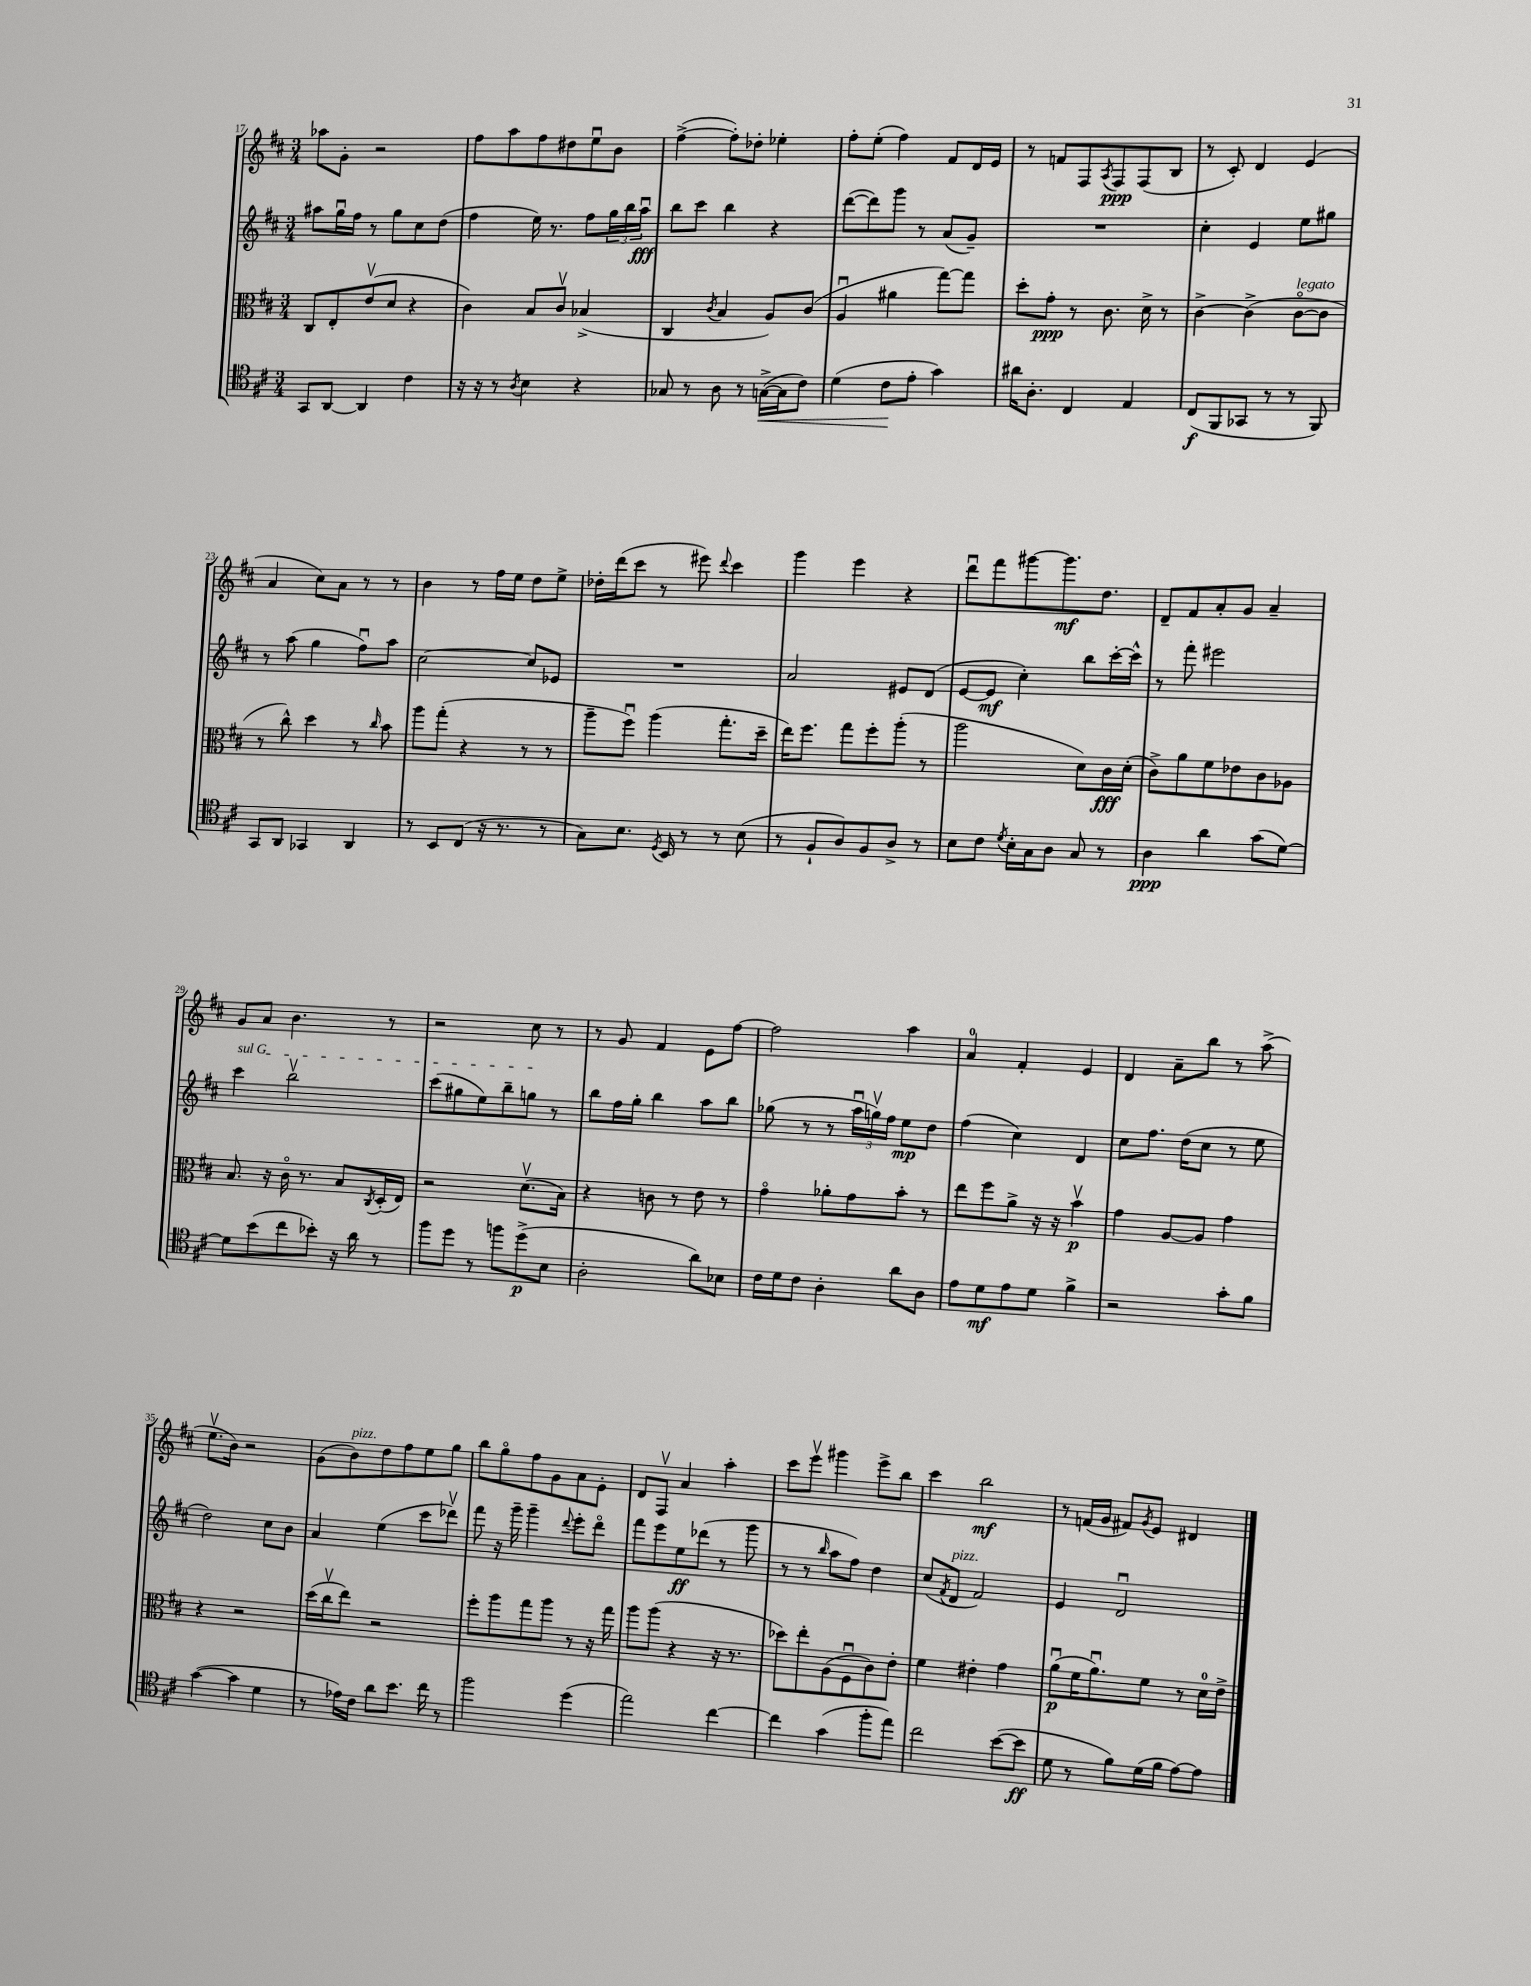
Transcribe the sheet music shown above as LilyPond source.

<<
\new StaffGroup <<
\new Staff = "s0" {
    \clef treble \key d \major \numericTimeSignature \time 3/4
    aes''8 g'8-. r2 |
    fis''8 a''8 fis''8 dis''8 e''8\downbow b'8 |
    fis''4~->( fis''8-.) des''8-. ees''4-. |
    fis''8-. e''8-.( fis''4) fis'8 d'16 e'16 |
    r8 f'8 fis8 \acciaccatura { a8 } fis8\ppp fis8( b8 |
    r8 cis'8-.) d'4 e'4( |
    a'4 cis''8) a'8 r8 r8 |
    b'4 r8 fis''16 e''16 d''8 e''8-> |
    des''16-. d'''16( cis'''8 r8 eis'''8) \appoggiatura { d'''8 } cis'''4 |
    g'''4 e'''4 r4 |
    d'''8\downbow fis'''8 gis'''8~ gis'''8.\mf d''8. |
    d'8-- fis'8 a'8-. g'8 a'4-- |
    g'8 a'8 b'4. r8 |
    r2 cis''8 r8 |
    r8 g'8 fis'4 e'8 fis''8~ |
    fis''2 a''4 |
    a'4-0 fis'4-. e'4 |
    d'4 a'8-- b''8 r8 a''8->( |
    e''8.\upbow b'16) r2 |
    g'8( b'8^\markup { \italic "pizz." }) d''8 fis''8 e''8 g''8 |
    b''8 g''8\flageolet fis''8 g'8 a'8 e'8-. |
    d'8 fis8\upbow a'4 a''4-. |
    cis'''8 e'''8\upbow gis'''4 e'''8-> b''8 |
    cis'''4 b''2\mf |
    r8 f'16( g'16 fis'8) \acciaccatura { g'8 } e'8 dis'4 \bar "|." |
}
\new Staff = "s1" {
    \clef treble \key d \major \numericTimeSignature \time 3/4
    ais''8 g''16\downbow fis''16 r8 g''8 cis''8 d''8( |
    fis''4 e''16) r8. fis''8 \tuplet 3/2 { g''16 b''16 a''16\downbow\fff } |
    b''8 cis'''8 b''4 r4 |
    d'''8~( d'''8) g'''8 r8 a'8( g'8--) |
    R2. |
    cis''4-. e'4 e''8 gis''8 |
    r8 a''8( g''4 fis''8\downbow) a''8 |
    cis''2~ cis''8 ees'8 |
    R2. |
    a'2 eis'8 d'8( |
    e'8~ e'8\mf cis''4-.) b''8 cis'''16~-. cis'''16-^ |
    r8 fis'''8-. eis'''2 |
    \once \override TextSpanner.bound-details.left.text = \markup { \italic "sul G" } cis'''4\startTextSpan b''2\upbow |
    cis'''8( gis''8 e''8) b''8-- g''8\stopTextSpan r8 |
    b''8 fis''16 g''16-. b''4 a''8 b''8 |
    ges''8( r8 r8 \tuplet 3/2 { a''16\downbow g''16\upbow) fis''16 } e''8\mp d''8 |
    fis''4( cis''4) d'4 |
    cis''8 fis''8. d''16( cis''8 r8 e''8 |
    d''2) cis''8 b'8 |
    a'4 e''4( cis'''8 des'''8\upbow) |
    fis'''8 r16 g'''16-- g'''4-- \appoggiatura { d'''8 } e'''8-. d'''8\flageolet |
    fis'''8 e'''8 e''8\ff des'''8( r8 g'''8 |
    r8 r8 \grace { b''16 } a''8 fis''8) d''4 |
    cis''8( \acciaccatura { fis'8 } d'8^\markup { \italic "pizz." } fis'2) |
    e'4 d'2\downbow \bar "|." |
}
\new Staff = "s2" {
    \clef alto \key d \major \numericTimeSignature \time 3/4
    cis8 e8-. e'8\upbow( d'8 r4 |
    cis'4) b8 cis'8\upbow bes4->( |
    cis4 \acciaccatura { cis'8 } b4 a8) cis'8( |
    a4\downbow ais'4 g''8~) g''8 |
    d''8-. g'8-.\ppp r8 cis'8. d'16-> r8 |
    cis'4~-> cis'4->( cis'8~\flageolet^\markup { \italic "legato" } cis'8 |
    r8 cis''8-^) d''4 r8 \grace { cis''16 } b'8 |
    a''8 g''8-.( r4 r8 r8 |
    a''8-- fis''8\downbow) a''4( g''8.-. d''16-- |
    e''16) fis''8. g''8 fis''8-. a''8-.( r8 |
    a''2 d'8) cis'16\fff d'16-.( |
    cis'8->) a'8 fis'8 ees'8 cis'8 aes8 |
    b8. r16 cis'16\flageolet r8. b8 \acciaccatura { cis8 } d16-.( e16) |
    r2 d'8.\upbow( b16) |
    r4 c'8 r8 e'8 r8 |
    g'4\flageolet aes'8-. g'8 b'8-. r8 |
    e''8 fis''8 a'8-> r16 r16 b'4\upbow\p |
    g'4 a8~ a8 g'4 |
    r4 r2 |
    d''16( cis''16\upbow e''8) r2 |
    fis''8-. a''8 g''8 a''8 r8 r16 g''16 |
    a''8 a''8( r4 r16 r8. |
    des''8) e''8-. a8( fis8\downbow cis'8) e'8-. |
    fis'4 eis'4-. g'4 |
    a'8\downbow\p( fis'16 a'8.\downbow) fis'8 r8 d'16-0 e'16-> \bar "|." |
}
\new Staff = "s3" {
    \clef tenor \key d \major \numericTimeSignature \time 3/4
    g,8 a,8~ a,4 cis'4 |
    r16 r16 r8 \acciaccatura { a8 } b4 r4 |
    ges8 r8 a8 r8 g16~->\<( g16 cis'8) |
    d'4( cis'8\! e'8-. g'4) |
    ais'16 a8.-. cis4 e4 |
    cis8\f( fis,8 ges,8 r8 r8 fis,8) |
    g,8 a,8 ges,4 a,4 |
    r8 b,8 cis8( r16 r8. r8 |
    g8) b8. \acciaccatura { d8 } b,16 r8 r8 b8( |
    r8 fis8-! a8) fis8 a8-> r8 |
    b8 cis'8 \acciaccatura { d'8 } b16-. g16 a8 g8 r8 |
    a4\ppp a'4 g'8( d'8~) |
    d'8 b'8( cis''8 bes'8-.) r16 a'16 r8 |
    fis''8 d''8 r8 f''8 d''8->\p( b8 |
    a2-. a'8) bes8 |
    cis'16 d'16 cis'8 a4-. a'8 a8 |
    e'8 d'8\mf e'8 d'8 fis'4-> |
    r2 g'8-. fis'8 |
    g'4~( g'4 d'4 |
    r8 ees'16) cis'16 a'8 b'8. cis''16 r8 |
    fis''2 d''4( |
    e''2) cis''4~ |
    cis''4 g'4( fis''8-. e''8) |
    cis''2 b'8~( b'8\ff |
    d'8 r8 fis'8) d'16( fis'16 e'8~) e'8 \bar "|." |
}
>>
>>
\layout { \context { \Score currentBarNumber = #17 } }
